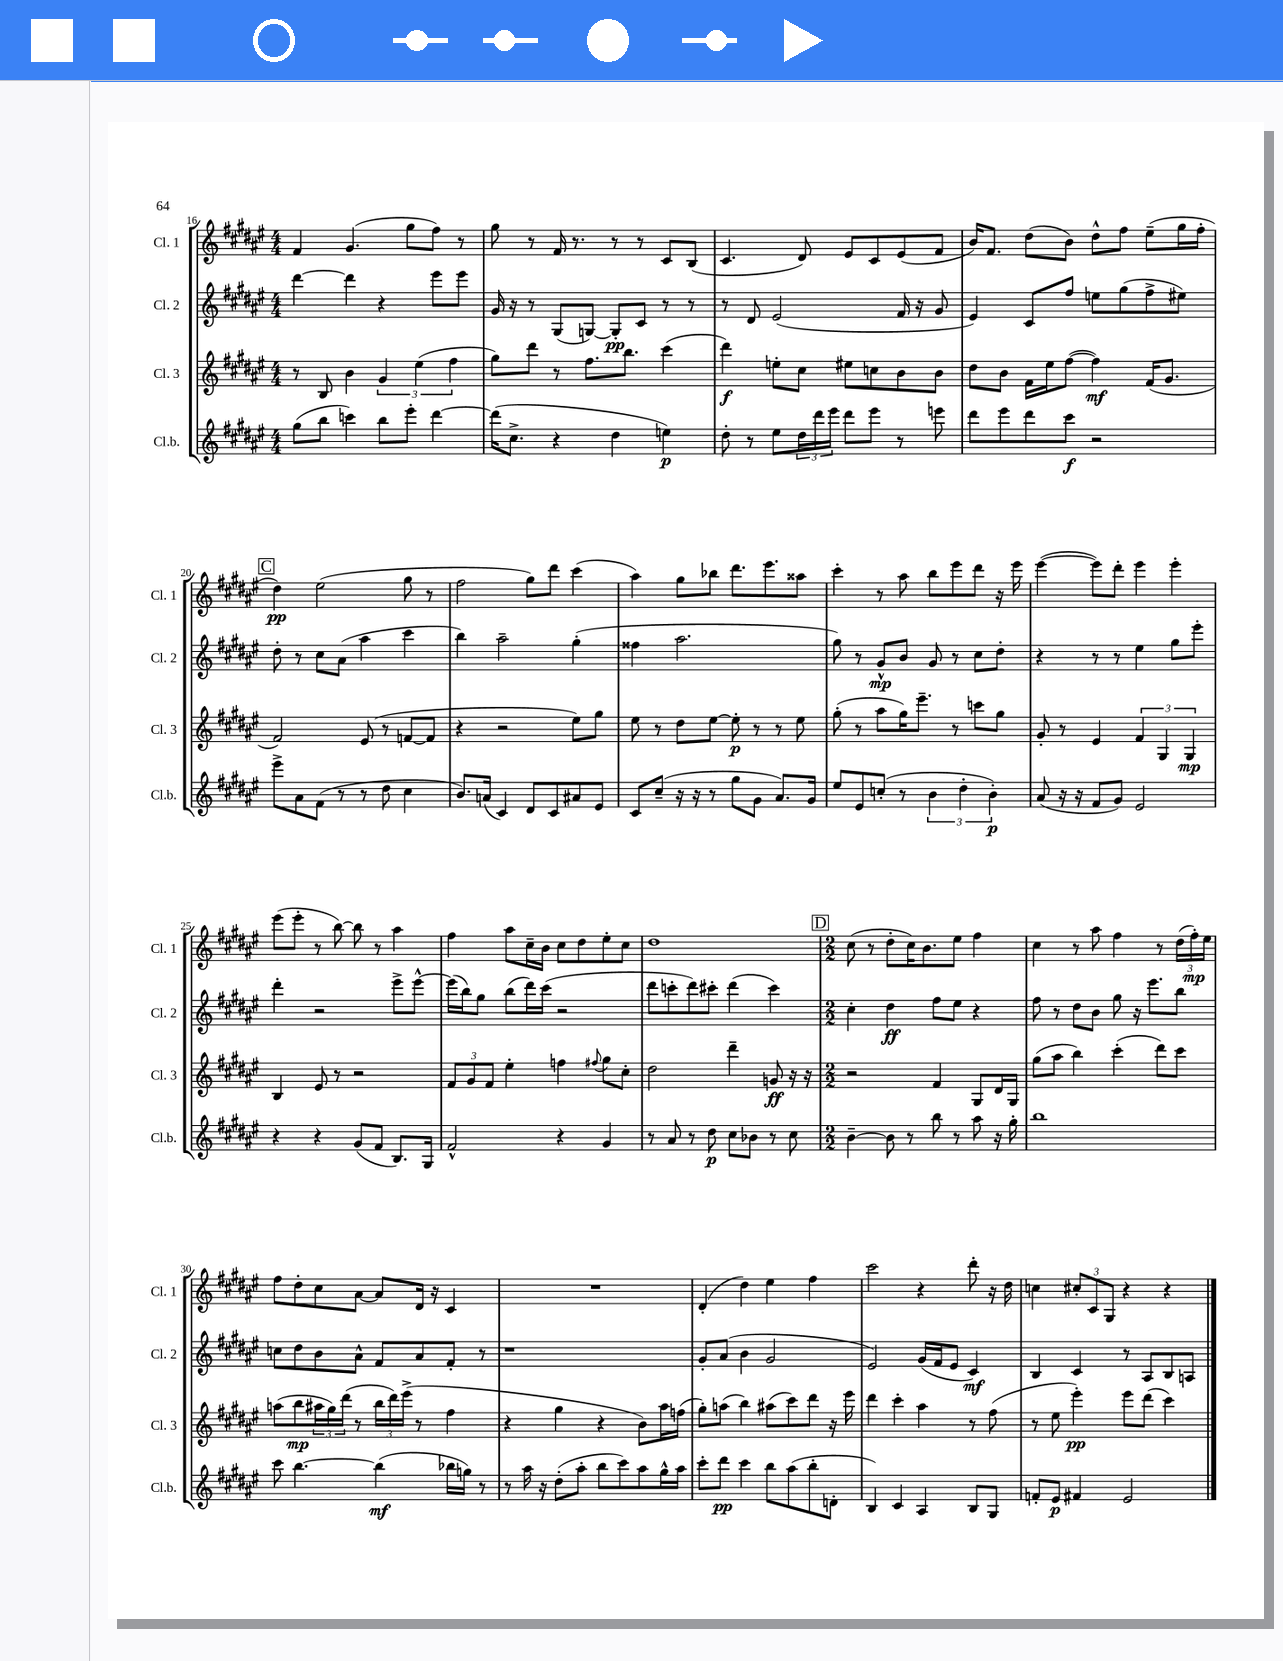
<<
\new StaffGroup <<
\new Staff = "s0" \with { instrumentName = "Cl. 1" shortInstrumentName = "Cl. 1" } {
    \clef treble \key fis \major \numericTimeSignature \time 4/4
    fis'4 gis'4.( gis''8 fis''8) r8 |
    gis''8 r8 fis'16 r8. r8 r8 cis'8 b8( |
    cis'4. dis'8) eis'8 cis'8 eis'8( fis'8 |
    b'16) fis'8. dis''8( b'8) dis''8-^ fis''8 eis''8--( gis''16 fis''16-. |
    \mark \markup { \box "C" } dis''4\pp) eis''2( gis''8 r8 |
    fis''2 gis''8) dis'''8 cis'''4( |
    ais''4) gis''8 bes''8 dis'''8. eis'''8. aisis''8 |
    cis'''4-. r8 ais''8 b''8 eis'''8 dis'''8 r16 eis'''16 |
    eis'''4~( eis'''8) dis'''8-. eis'''4 eis'''4-. |
    eis'''8( eis'''8-. r8 b''8~) b''8 r8 ais''4 |
    fis''4 ais''8 cis''16-- b'16 cis''8 dis''8 eis''8-. cis''8 |
    dis''1 |
    \mark \markup { \box "D" } \numericTimeSignature \time 2/2 cis''8( r8 dis''8-. cis''16) b'8. eis''8 fis''4 |
    cis''4 r8 ais''8 fis''4 r8 \tuplet 3/2 { dis''16( fis''16-.\mp) eis''16 } |
    fis''8 dis''8-. cis''8 ais'8~ ais'8 dis'16 r16 cis'4 |
    R1 |
    dis'4-.( dis''4) eis''4 fis''4 |
    cis'''2 r4 dis'''8-. r16 dis''16 |
    c''4 \tuplet 3/2 { cis''8-. cis'8 gis8 } r4 r4 \bar "|." |
}
\new Staff = "s1" \with { instrumentName = "Cl. 2" shortInstrumentName = "Cl. 2" } {
    \clef treble \key fis \major \numericTimeSignature \time 4/4
    dis'''4~ dis'''4 r4 eis'''8 eis'''8 |
    gis'16 r16 r8 gis8( g8~) g8-.\pp cis'8 r8 r8 |
    r8 dis'8 eis'2( fis'16 r16 gis'8 |
    eis'4) cis'8 fis''8 e''8 gis''8( fis''8-> eis''8) |
    \mark \markup { \box "C" } dis''8-. r8 cis''8 ais'8( ais''4 cis'''4 |
    b''4) ais''2-- gis''4-.( |
    fisis''4 ais''2. |
    gis''8) r8 gis'8-^\mp b'8 gis'8 r8 cis''8 dis''8-. |
    r4 r8 r8 eis''4 gis''8 eis'''8-. |
    dis'''4-. r2 eis'''8-> eis'''8~-^ |
    eis'''16( b''16) gis''8 b''8( dis'''16) cis'''16( r2 |
    dis'''8 c'''8-. dis'''8) cis'''8-. dis'''4( cis'''4) |
    \mark \markup { \box "D" } \numericTimeSignature \time 2/2 cis''4-. dis''4\ff fis''8 eis''8 r4 |
    fis''8 r8 dis''8 b'8 gis''8 r16 eis'''8. b''8 |
    c''8 dis''8 b'8 ais'8-^ fis'8 ais'8 fis'8-. r8 |
    r1 |
    gis'8-. ais'8( b'4 gis'2 |
    eis'2) gis'16( fis'16 eis'8 cis'4\mf) |
    b4 cis'4 r8 ais8 b8 a8 \bar "|." |
}
\new Staff = "s2" \with { instrumentName = "Cl. 3" shortInstrumentName = "Cl. 3" } {
    \clef treble \key fis \major \numericTimeSignature \time 4/4
    r8 b8 b'4 \tuplet 3/2 { gis'4 eis''4( fis''4 } |
    gis''8) dis'''8 r8 fis''8. b''8. cis'''4( |
    dis'''4\f) e''8-. cis''8 eis''8 c''8 b'8 b'8 |
    dis''8 b'8 fis'16 eis''16 fis''8~( fis''4\mf) fis'16( gis'8. |
    \mark \markup { \box "C" } fis'2) eis'8( r8 f'8~ f'8 |
    r4 r2 eis''8) gis''8 |
    eis''8 r8 dis''8 eis''8~ eis''8-.\p r8 r8 eis''8 |
    gis''8-.( r8 ais''8 gis''16) eis'''8.-- r8 c'''8 gis''8 |
    gis'8-. r8 eis'4 \tuplet 3/2 { fis'4 gis4 gis4\mp } |
    b4 eis'8 r8 r2 |
    \tuplet 3/2 { fis'8 gis'8 fis'8 } eis''4-. f''4 \appoggiatura { fis''8 } gis''8 cis''8-. |
    dis''2 dis'''4-- g'8\ff r16 r16 |
    \mark \markup { \box "D" } \numericTimeSignature \time 2/2 r2 fis'4 gis8 dis'16 gis16 |
    gis''8( ais''8 b''4) cis'''4-.( dis'''8) cis'''8 |
    a''8( b''8\mp \tuplet 3/2 { ais''16 gis''16) dis'''16( } r8 \tuplet 3/2 { b''16 dis'''16) eis'''16->( } r8 fis''4 |
    r4 gis''4 r4 b'8) ais''16 f''16( |
    gis''8-.) a''8( b''4) ais''8( cis'''8) dis'''8 r16 eis'''16 |
    dis'''4 cis'''4-. ais''4 r8 fis''8( |
    r8 eis''8 eis'''4-.\pp) eis'''8 dis'''8( cis'''4) \bar "|." |
}
\new Staff = "s3" \with { instrumentName = "Cl.b." shortInstrumentName = "Cl.b." } {
    \clef treble \key fis \major \numericTimeSignature \time 4/4
    gis''8( b''8 c'''4) b''8 eis'''8-. dis'''4~ |
    dis'''16( cis''8.-> r4 dis''4 e''4\p) |
    dis''8-. r8 eis''8 \tuplet 3/2 { dis''16 dis'''16 eis'''16 } dis'''8 eis'''8 r8 e'''8 |
    dis'''8 eis'''8 dis'''8 cis'''8\f r2 |
    \mark \markup { \box "C" } eis'''8-> ais'8 fis'8( r8 r8 dis''8 cis''4 |
    b'8.) a'16( cis'4) dis'8 cis'8 ais'8 eis'8 |
    cis'8 cis''8--( r16 r16 r8 gis''8 gis'8 ais'8.) gis'16 |
    eis''8 eis'8 c''8-.( r8 \tuplet 3/2 { b'4 dis''4-. b'4-.\p) } |
    ais'8( r16 r16 fis'8 gis'8) eis'2 |
    r4 r4 gis'8( fis'8 b8.) gis16 |
    fis'2-^ r4 gis'4 |
    r8 ais'8 r8 dis''8\p cis''8 bes'8 r8 cis''8 |
    \mark \markup { \box "D" } \numericTimeSignature \time 2/2 b'4~-- b'8 r8 b''8 r8 ais''8 r16 gis''16-. |
    b''1 |
    cis'''8 b''4.~ b''4\mf( bes''16 g''16) r8 |
    r8 ais''16 r16 dis''8-.( ais''8-. b''8 cis'''8) ais''8 gis''16-^ ais''16 |
    cis'''8-. dis'''8\pp cis'''4 b''8 ais''8( b''8-. d'8-. |
    b4) cis'4 ais4 b8 gis8 |
    f'8-. eis'8\p fis'4 eis'2 \bar "|." |
}
>>
>>
\layout { \context { \Score currentBarNumber = #16 } }
